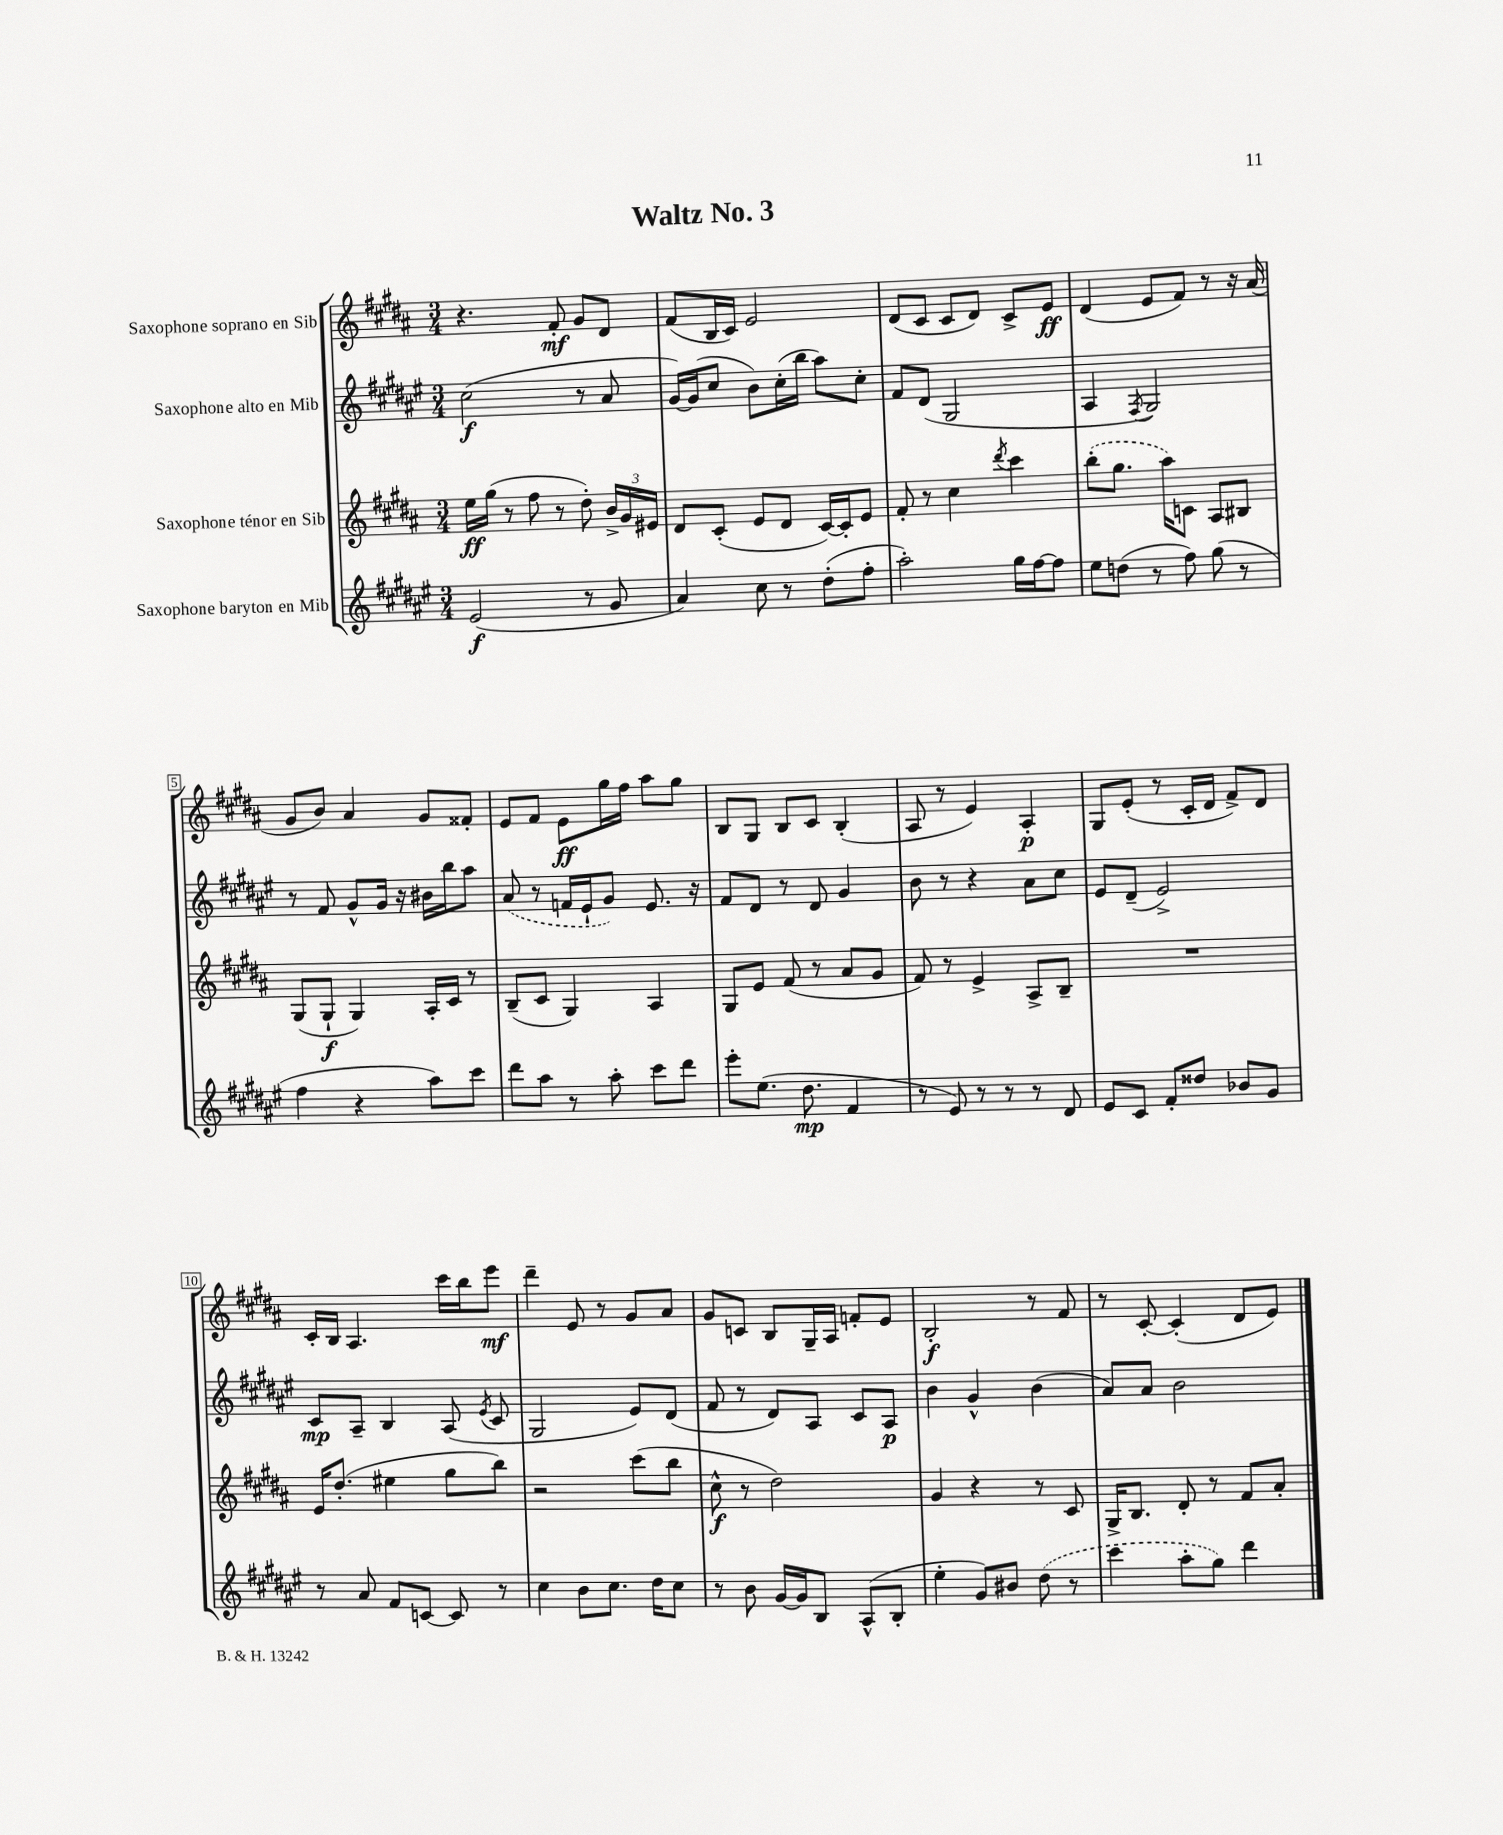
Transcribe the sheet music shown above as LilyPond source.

\header { title = "Waltz No. 3" }
<<
\new StaffGroup <<
\new Staff = "s0" \with { instrumentName = "Saxophone soprano en Sib" } {
    \clef treble \key b \major \numericTimeSignature \time 3/4
    \autoBeamOff r4. fis'8-.\mf gis'8[ dis'8] |
    fis'8[( b16 cis'16]) e'2 |
    dis'8[( cis'8] cis'8[ dis'8]) cis'8[-> e'8]\ff |
    dis'4( e'8[ fis'8]) r8 r16 ais'16( |
    gis'8[ b'8]) ais'4 gis'8[ fisis'8]-. |
    e'8[ fis'8] e'8[\ff gis''16 fis''16] ais''8[ gis''8] |
    b8[ gis8] b8[ cis'8] b4-.( |
    ais8 r8 e'4) ais4-.\p |
    gis8[ e'8]-.( r8 cis'16[-. dis'16] fis'8[->) dis'8] |
    cis'16[-. b16] ais4. cis'''16[ b''16 e'''8]\mf |
    dis'''4-- e'8 r8 gis'8[ ais'8] |
    gis'8[ c'8] b8[ gis16-- ais16] f'8[-. e'8] |
    b2-.\f r8 fis'8 |
    r8 cis'8~-. cis'4-.( dis'8[ e'8]) \bar "|." |
}
\new Staff = "s1" \with { instrumentName = "Saxophone alto en Mib" } {
    \clef treble \key fis \major \numericTimeSignature \time 3/4
    \autoBeamOff cis''2\f( r8 ais'8 |
    gis'16[~) gis'16( cis''8] b'8[) cis''16-.( b''16] ais''8[) cis''8]-. |
    fis'8[ dis'8]( gis2 |
    ais4 \acciaccatura { fis8 } gis2) |
    r8 fis'8 gis'8[-^ gis'16] r16 bis'16[ b''16 ais''8] |
    \once \slurDashed ais'8( r8 f'16[ eis'16-! gis'8]) eis'8. r16 |
    fis'8[ dis'8] r8 dis'8 gis'4 |
    b'8 r8 r4 ais'8[ cis''8] |
    eis'8[ dis'8]--( eis'2->) |
    cis'8[\mp ais8]-- b4 ais8( \acciaccatura { eis'8 } cis'8 |
    gis2 eis'8[) dis'8]( |
    fis'8 r8 dis'8[) ais8] cis'8[ ais8]\p |
    b'4 gis'4-^ b'4( |
    ais'8[) ais'8] b'2 \bar "|." |
}
\new Staff = "s2" \with { instrumentName = "Saxophone ténor en Sib" } {
    \clef treble \key b \major \numericTimeSignature \time 3/4
    \autoBeamOff e''16[\ff gis''16]( r8 fis''8 r8 dis''8-.) \tuplet 3/2 { b'16[-> gis'16 eis'16] } |
    dis'8[ cis'8]-.( e'8[ dis'8] cis'16[~) cis'16-. e'8] |
    fis'8-. r8 cis''4 \acciaccatura { dis'''8 } cis'''4 |
    \once \slurDashed b''8[-.( gis''8.] ais''16[) c'8] ais8[ bis8] |
    gis8[( gis8]-!\f gis4) ais16[-. cis'16] r8 |
    b8[--( cis'8] gis4) ais4 |
    gis8[ e'8] fis'8( r8 ais'8[ gis'8] |
    fis'8) r8 e'4-> ais8[-> b8]-- |
    R2. |
    e'16[ dis''8.]-.( eis''4 gis''8[ b''8]) |
    r2 cis'''8[( b''8] |
    cis''8-^\f r8 dis''2) |
    gis'4 r4 r8 cis'8 |
    gis16[-> b8.] dis'8-. r8 fis'8[ ais'8]-. \bar "|." |
}
\new Staff = "s3" \with { instrumentName = "Saxophone baryton en Mib" } {
    \clef treble \key fis \major \numericTimeSignature \time 3/4
    \autoBeamOff eis'2\f( r8 gis'8 |
    ais'4) cis''8 r8 dis''8[-.( fis''8]-. |
    ais''2-.) gis''16[ fis''16~ fis''8] |
    eis''8[ d''8]( r8 fis''8) gis''8( r8 |
    fis''4 r4 ais''8[) cis'''8] |
    dis'''8[ ais''8] r8 ais''8-. cis'''8[ dis'''8] |
    eis'''8[-. eis''8.]( dis''8.\mp fis'4 |
    r8 eis'8) r8 r8 r8 dis'8 |
    eis'8[ cis'8] fis'8[-. disis''8] bes'8[ gis'8] |
    r8 ais'8 fis'8[ c'8]~ c'8 r8 |
    cis''4 b'8[ cis''8.] dis''16[ cis''8] |
    r8 b'8 gis'16[~ gis'16 b8] ais8[-^( b8]-. |
    eis''4-. gis'8[) bis'8] \once \slurDashed dis''8( r8 |
    cis'''4 ais''8[-. gis''8]) dis'''4 \bar "|." |
}
>>
>>
\layout { \context { \Score \override BarNumber.stencil = #(make-stencil-boxer 0.1 0.3 ly:text-interface::print) } }
